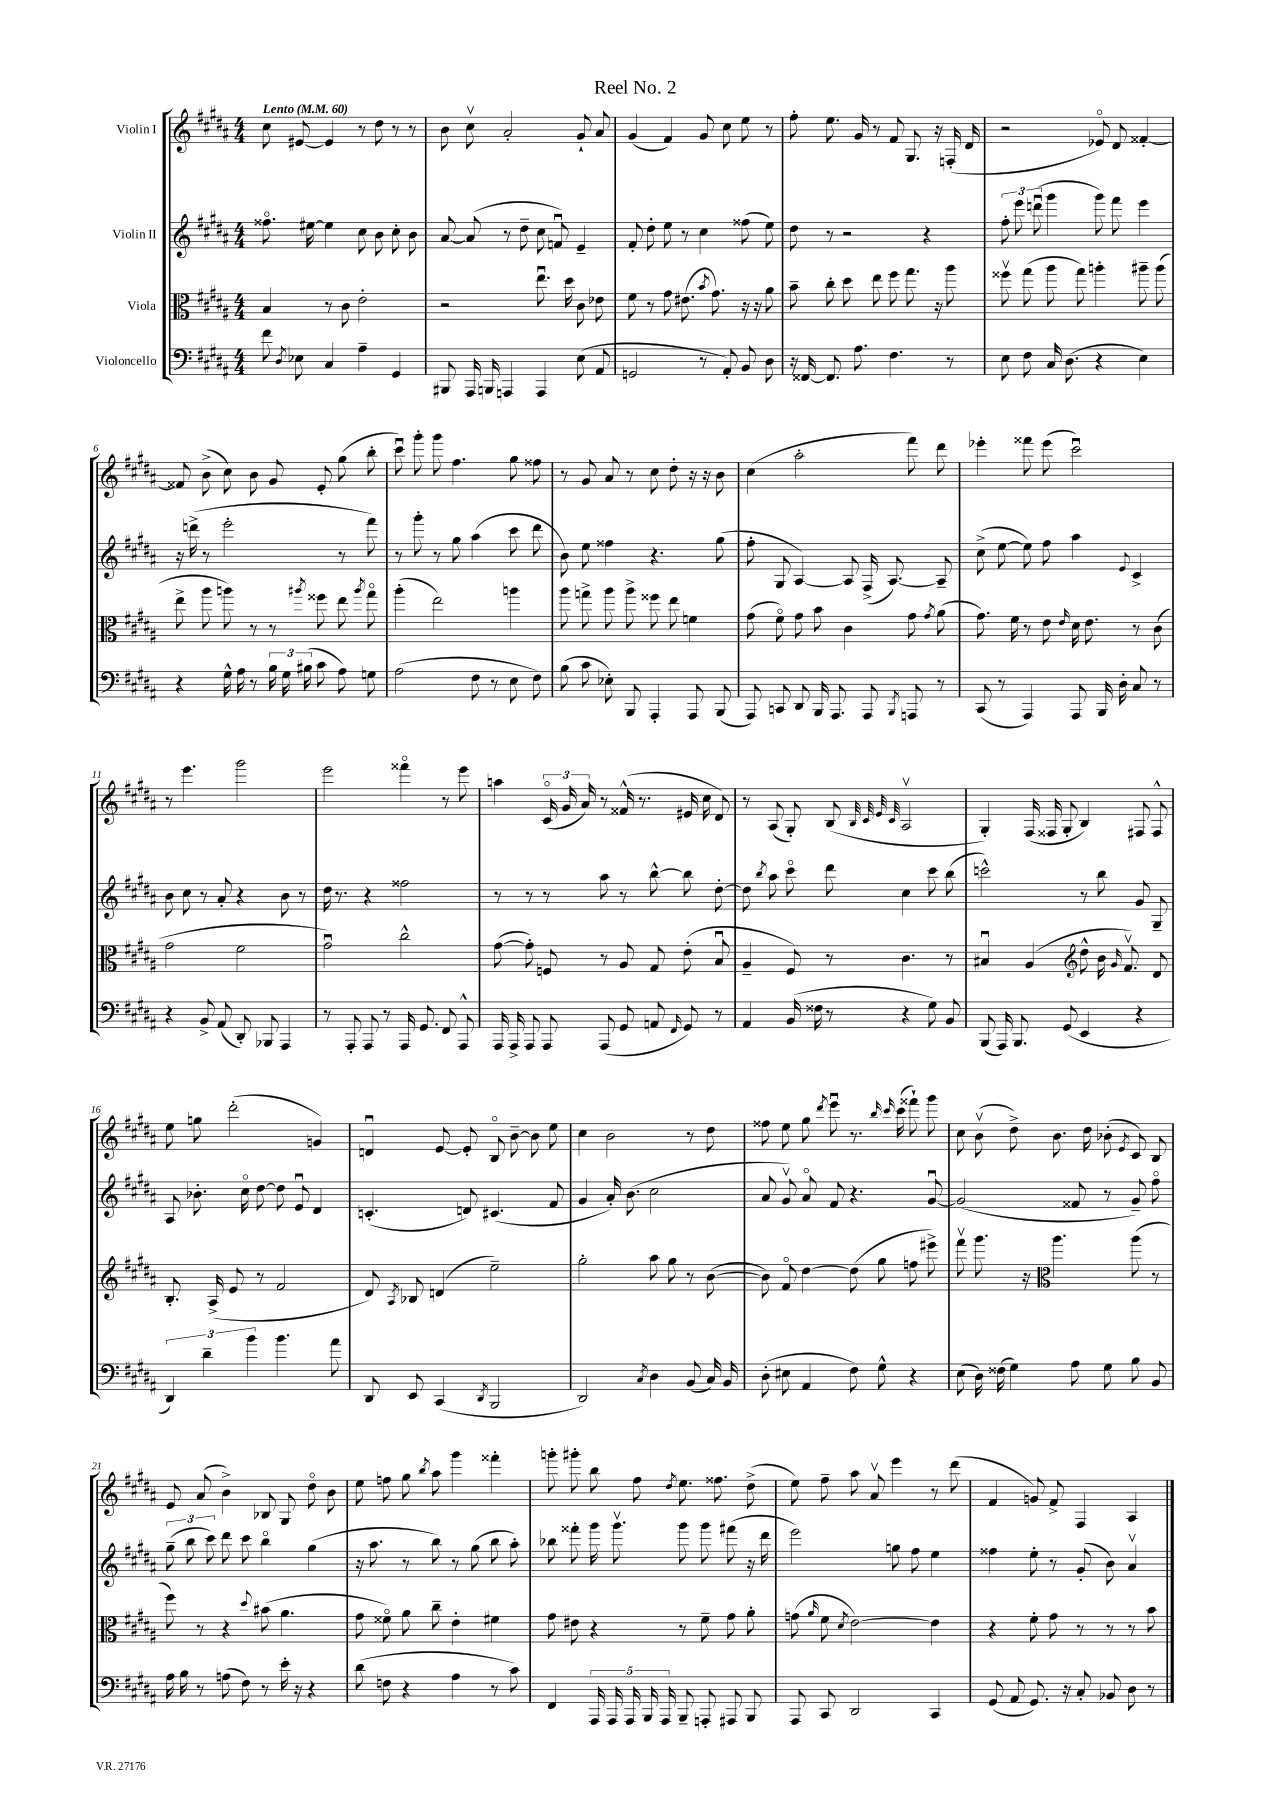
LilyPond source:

\header { title = "Reel No. 2" }
<<
\new StaffGroup <<
\new Staff = "s0" \with { instrumentName = "Violin I" } {
    \clef treble \key b \major \numericTimeSignature \time 4/4 \tempo "Lento" 4 = 60
    \autoBeamOff cis''8 eis'8~ eis'4 r8 dis''8 r8 r8 |
    b'8 cis''8\upbow ais'2-. gis'8-! ais'8 |
    gis'4( fis'4) gis'8 cis''8 e''8 r8 |
    fis''8-. e''8. gis'16 r8 fis'8 gis8. r16 f16-.( dis'16 |
    r2 ees'8\flageolet) dis'8 fisis'4~-. |
    fisis'8 b'8->( cis''8) b'8 gis'8 e'8-. gis''8( b''8-. |
    cis'''8\downbow) gis'''8-. gis'''8 fis''4. gis''8 fisis''8 |
    r8 gis'8 ais'8 r8 cis''8 dis''8-. r16 r16 b'8 |
    cis''4( ais''2-. fis'''8) dis'''8 |
    ees'''4-. fisis'''8 ees'''8( cis'''2\downbow) |
    r8 e'''4. gis'''2 |
    e'''2 fisis'''4\flageolet r8 e'''8 |
    a''4 \tuplet 3/2 { cis'16\flageolet( gis'16 ais'16) } r8 fisis'16-^( r8. eis'16 cis''16 dis'8) |
    r8 ais8( gis8-.) b8( \grace { b32 cis'32 e'32 cis'32 } ais2\upbow |
    gis4-.) fis16( fisis16 gis8-. b4) fis8 fis8-^ |
    e''8 g''8 dis'''2-.( g'4) |
    d'4\downbow e'8~ e'8-. b8\flageolet b'8~-- b'8 e''8 |
    cis''4 b'2 r8 dis''8 |
    fisis''8 e''8 gis''8 \acciaccatura { dis'''8 } e'''8\downbow r8. \grace { b''16 cis'''16 } cis'''16( fisis'''8-!) gis'''8 |
    cis''8 b'8\upbow( dis''8->) b'8. dis''16 bes'8-.( \acciaccatura { e'8 } cis'8) b8 |
    e'8 ais'8( b'4->) bes8 gis8 dis''8\flageolet b'8 |
    e''8 f''8 gis''8 \acciaccatura { b''8 } ais''8 gis'''4 fisis'''4-. |
    g'''8-. gis'''8-. b''8 fis''8 \acciaccatura { dis''8 } e''8. fisis''8. dis''8->( |
    e''8) fis''8-- ais''8 ais'8\upbow e'''4 r8 dis'''8( |
    fis'4 g'8) fis'8-> fis4 ais4 \bar "|." |
}
\new Staff = "s1" \with { instrumentName = "Violin II" } {
    \clef treble \key b \major \numericTimeSignature \time 4/4
    \autoBeamOff fisis''8.\flageolet eis''16~ eis''4 cis''8 b'8 cis''8-. b'8 |
    ais'8~ ais'8( r8 dis''8-- cis''8 f'8\downbow) e'4-- |
    fis'8-. dis''8-. e''8 r8 cis''4 fisis''8( e''8) |
    dis''8 r8 r2 r4 |
    \tuplet 3/2 { fis''8-. e'''8 d'''8\downbow( } gis'''4 gis'''8) fis'''8 e'''4 |
    r16 d'''16->( r8 e'''2-. r8 fis'''8) |
    r8 gis'''8-. r8 gis''8 ais''4( cis'''8 dis'''8 |
    b'8) e''8 fisis''4 r4. gis''8( |
    fis''8-. gis8 ais4~) ais8 fis16->( ais8.~) ais8-- |
    cis''8->( e''8~ e''8) fis''8 ais''4 \appoggiatura { e'8 } cis'4-> |
    b'8 cis''8 r8 ais'8-. r4 b'8 r8 |
    dis''16 r8. r4 fisis''2 |
    r8 r8 r8 ais''8 r8 b''8~-^ b''8 dis''8~-. |
    dis''8 \acciaccatura { b''8 } ais''8 cis'''8\flageolet dis'''8 cis''4 cis'''8 b''8( |
    c'''2-^) r8 b''8 gis'8 gis8-- |
    ais8 bes'8.-. cis''16\flageolet dis''8~ dis''8 e'8\downbow dis'4 |
    c'4.-.( d'8) cis'4.( fis'8 |
    gis'4 ais'16-.) b'8.( cis''2 |
    ais'8 gis'8\upbow) ais'8\flageolet fis'8 r4. gis'8~\downbow |
    gis'2( fisis'8 r8 gis'8--) fis''8\flageolet |
    \tuplet 3/2 { gis''8--( b''8 cis'''8) } dis'''8 cis'''8 b''4\flageolet gis''4( |
    r16 ais''8. r8 b''8) r8 gis''8( b''8 ais''8-.) |
    bes''8 fisis'''8-. gis'''16 gis'''8.\upbow gis'''8 gis'''8 fis'''8( r16 dis'''16 |
    e'''2) g''8 fis''8 e''4 |
    fisis''4 e''8-. r8 gis'8-.( b'8) ais'4\upbow \bar "|." |
}
\new Staff = "s2" \with { instrumentName = "Viola" } {
    \clef alto \key b \major \numericTimeSignature \time 4/4
    \autoBeamOff b4 r8 cis'8 e'2-. |
    r2 e''8.\downbow dis''16 cis'8 ees'8 |
    fis'8 r8 gis'8 eis'8.( \acciaccatura { b'8 } gis'8.) r16 r16 ais'8 |
    b'8-- cis''8-. dis''8 e''8 fis''8 gis''8. r16 ais''8 |
    fisis''8\upbow gis''8( ais''8 gis''8) a''4-. ais''8-- ais''8( |
    e''8-> ais''8 a''8) r8 r8 \acciaccatura { ais''8 } fisis''8 e''8 \acciaccatura { ais''8 } gis''8\flageolet |
    ais''4-.( e''2) a''4 |
    ais''8 g''8-> ais''8 ais''8-> fisis''8 e''8 f'4 |
    gis'8( fis'8\flageolet) gis'8 b'8 cis'4 gis'8 \acciaccatura { gis'8 } ais'8( |
    gis'8.) fis'16 r8 e'8 \grace { e'16 } dis'16 e'8. r8 cis'8( |
    gis'2 fis'2 |
    gis'2\downbow) cis''2-^ |
    gis'8~( gis'8-.) f8 r8 ais8 gis8 e'8-.( b8\downbow |
    ais4-- fis8) r8 cis'4. r8 |
    bis4\downbow ais4( \clef treble dis''8-^ b'16 \grace { gis'16 } fis'8.\upbow) dis'8 |
    b8.-. ais16->( e'8 r8 fis'2 |
    dis'8) \acciaccatura { ais8 } bes8 d'4( e''2--) |
    gis''2-. ais''8 gis''8 r8 b'8~( |
    b'8) fis'8\flageolet dis''4~ dis''8( gis''8 f''8 eis'''8->) |
    fis'''8\upbow gis'''8. r16 \clef alto ais''4. ais''8( r8 |
    fis''8) r8 r4 \appoggiatura { dis''8 } bis'8( ais'4. |
    gis'8 fisis'8\flageolet) ais'8 cis''8-- e'4-. fis'4 |
    gis'8 eis'8 r4 r8 fis'8-- gis'8 ais'8-. |
    g'8( \grace { ais'16 } fis'8 \acciaccatura { dis'8 } e'2~) e'4 |
    r4 fis'8-. gis'8 r8 r8 r8 b'8 \bar "|." |
}
\new Staff = "s3" \with { instrumentName = "Violoncello" } {
    \clef bass \key b \major \numericTimeSignature \time 4/4
    \autoBeamOff fis'8 \acciaccatura { dis8 } ees8 cis4 ais4-- gis,4 |
    bis,,8 ais,,16 b,,16 a,,4 a,,4 e8( ais,8 |
    g,2 r8 ais,8-.) b,8 dis8 |
    r16 fisis,16~ fisis,8. ais8. fis4. r8 |
    e8 fis8 cis16 dis8.( r4 e4) |
    r4 gis16-^ ais16 r8 \tuplet 3/2 { b16 gis16 bis16( } cis'8 ais8) g8 |
    ais2( fis8 r8 e8 fis8) |
    b8( cis'8 ees8-.) b,,8 ais,,4-. ais,,8 b,,8( |
    ais,,8) c,8 dis,8 b,,16 ais,,8. ais,,8 \acciaccatura { b,,8 } a,,8 r8 |
    cis,8( r8 ais,,4) ais,,8 b,,16 dis16-. cis8 r8 |
    r4 b,8-> ais,8( dis,8-.) bes,,8 ais,,4 |
    r8 ais,,8-. ais,,8 r8 ais,,16 gis,8. fis,8 ais,,8-^ |
    ais,,16 ais,,16-> ais,,8 ais,,8 ais,,8( gis,8 a,8 \grace { fis,16 } gis,8) r8 |
    ais,4 b,16( fisis16 r8 r4 gis8) b,8 |
    b,,8( ais,,16) b,,8. gis,8( e,4 r4 |
    \tuplet 3/2 { dis,4) dis'4-- b'4 } b'4. ais'8 |
    dis,8 e,8 cis,4( \acciaccatura { dis,8 } b,,2 |
    dis,2) \acciaccatura { cis8 } dis4 b,8( cis16) b,16 |
    dis8-.( eis8 ais,4 fis8) gis8-^ r4 |
    e8( dis16) fisis16( gis4) ais8 gis8 b8 b,8 |
    ais16 b16 r8 a8( fis8) r8 e'16-. r16 r4 |
    dis'8( f8 r4 ais4 r8 cis'8) |
    fis,4 \tuplet 5/4 { ais,,16 ais,,16 ais,,16 b,,16 ais,,16 } b,,8-- a,,8-. ais,,8 b,,8 |
    ais,,8 cis,8 dis,2 cis,4 |
    gis,8( ais,8 gis,8.) r16 cis8-. bes,8 dis8 r8 \bar "|." |
}
>>
>>
